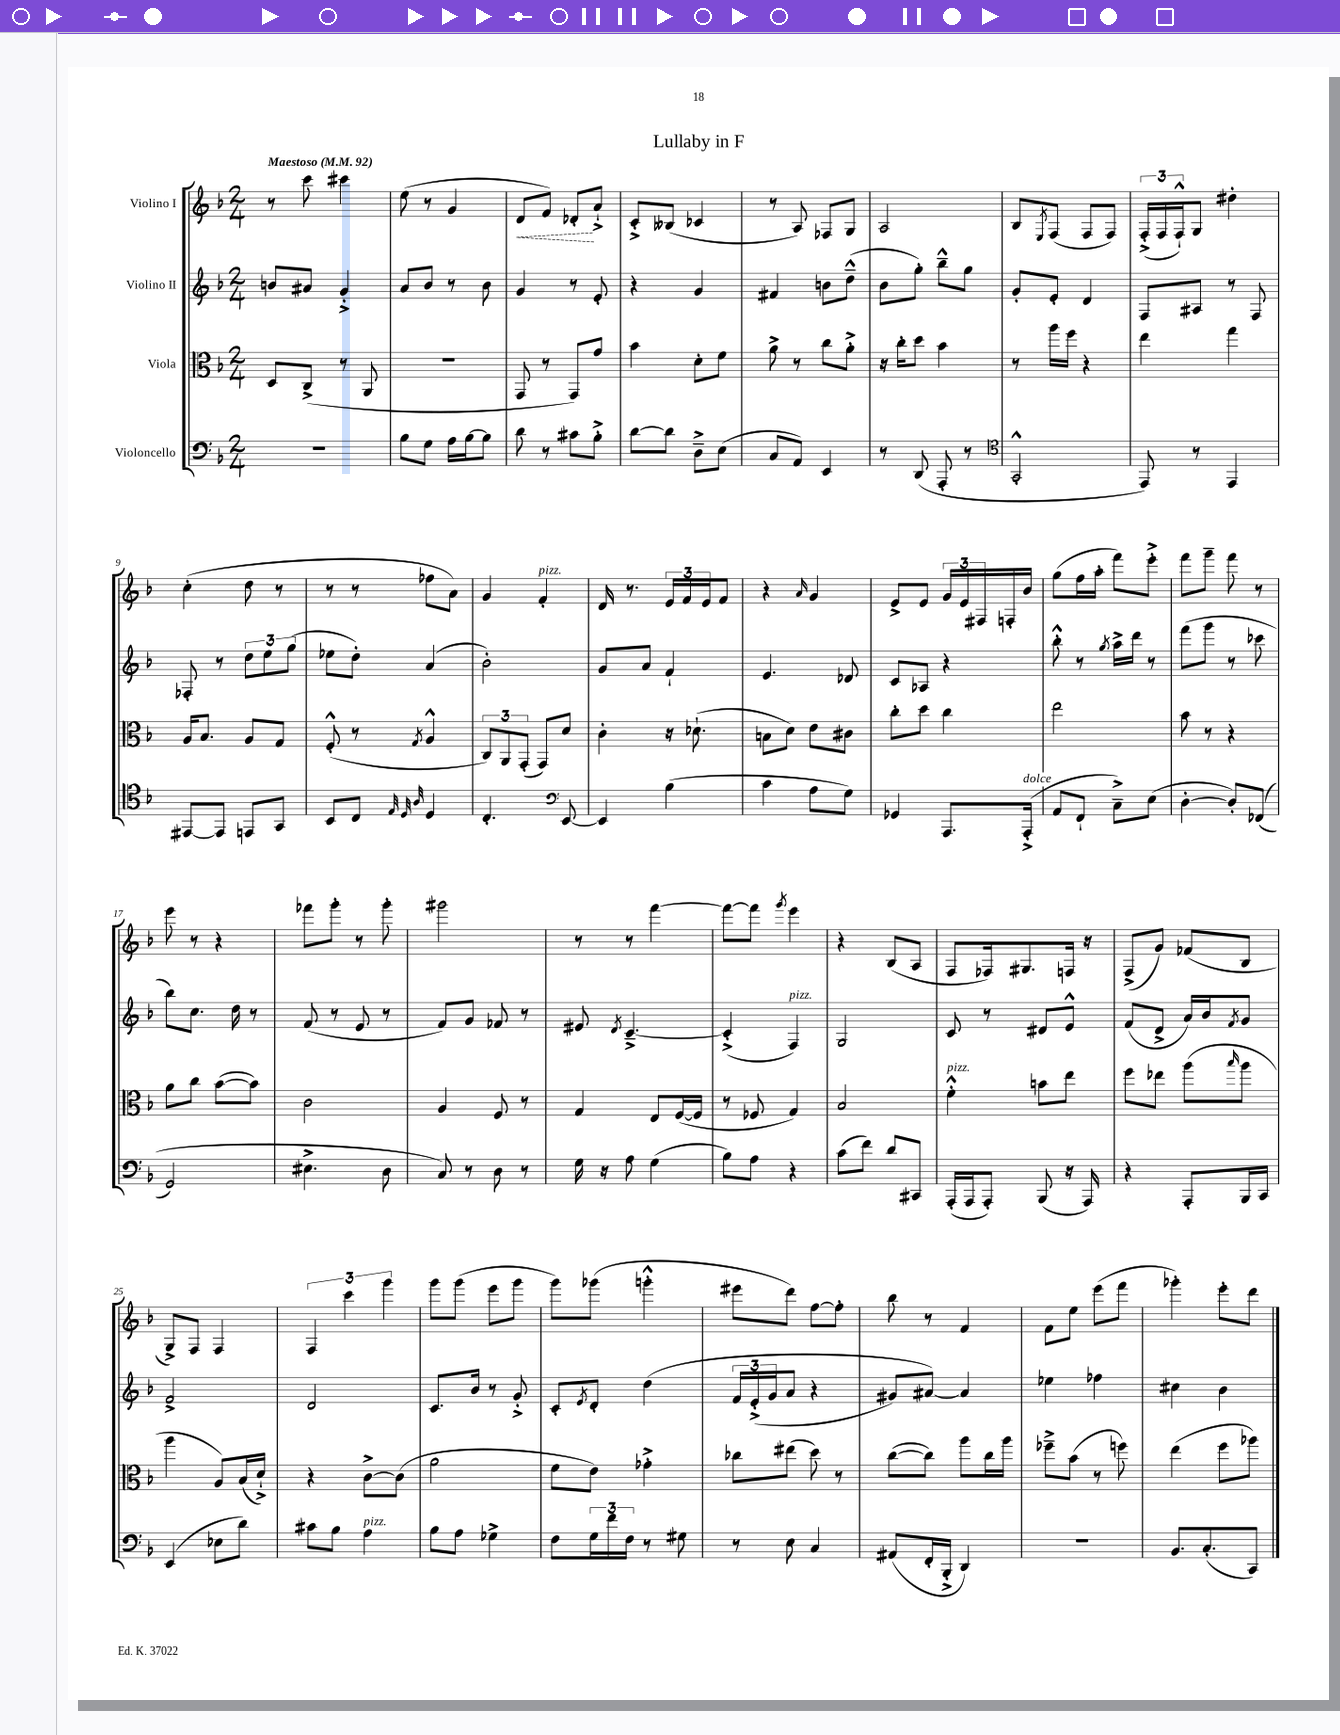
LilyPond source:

\header { title = "Lullaby in F" }
<<
\new StaffGroup <<
\new Staff = "s0" \with { instrumentName = "Violino I" } {
    \clef treble \key f \major \numericTimeSignature \time 2/4 \tempo "Maestoso" 4 = 92
    r8 c'''8 cis'''4 |
    e''8( r8 g'4 |
    \once \override Hairpin.style = #'dashed-line d'8\< f'8) des'8-.\! a'8-!-> |
    c'8-.-> beses8( ces'4 |
    r8 a8) fes8 g8 |
    a2 |
    bes8 \acciaccatura { e8 } f8( f8 f8) |
    \tuplet 3/2 { f16-.->( f16 f16-!-^) } g8 dis''4-. |
    c''4-.( d''8 r8 |
    r8 r8 fes''8 a'8) |
    g'4 f'4-.^\markup { \italic "pizz." } |
    d'16 r8. \tuplet 3/2 { e'16 f'16 e'16 } f'8 |
    r4 \grace { a'16 } g'4 |
    e'8-> e'8 \tuplet 3/2 { g'16 e'16 fis16 } f16-. bes'16 |
    g''8( f''16 a''16-. f'''8) e'''8-.-> |
    f'''8 g'''8-- f'''8 r8 |
    e'''8 r8 r4 |
    fes'''8 g'''8-. r8 g'''8-. |
    gis'''2 |
    r8 r8 f'''4~ |
    f'''8~ f'''8 \acciaccatura { g'''8 } e'''4 |
    r4 bes8( a8 |
    f8 fes16) gis8. f16 r16 |
    f8->( g'8) fes'8( bes8 |
    g8->) f8 f4 |
    \tuplet 3/2 { f4 c'''4 g'''4 } |
    g'''8 g'''8( e'''8 g'''8 |
    g'''8) ges'''8( g'''4-.-^ |
    eis'''8 d'''8) f''8~ f''8-. |
    bes''8 r8 f'4 |
    f'8 e''8 e'''8( f'''8 |
    ges'''4-.) e'''8-. d'''8 \bar "|." |
}
\new Staff = "s1" \with { instrumentName = "Violino II" } {
    \clef treble \key f \major \numericTimeSignature \time 2/4
    b'8 ais'8 g'4-.-> |
    a'8 bes'8 r8 bes'8 |
    g'4 r8 e'8-. |
    r4 g'4 |
    fis'4 b'8 d''8---^( |
    bes'8 g''8-.) bes''8---^ g''8 |
    g'8-. e'8-. d'4 |
    f8 ais8 r8 f8 |
    fes8-. r8 \tuplet 3/2 { d''8 e''8 g''8( } |
    ees''8 d''8-.) a'4( |
    bes'2-.) |
    g'8 a'8 f'4-! |
    e'4. des'8 |
    c'8 aes8 r4 |
    bes''8-.-^ r8 \acciaccatura { g''8 } a''16-> d'''16 r8 |
    f'''8( g'''8 r8 ces'''8 |
    bes''8) c''8. d''16 r8 |
    f'8( r8 e'8 r8 |
    f'8) g'8 fes'8 r8 |
    eis'8 \acciaccatura { d'8 } c'4.~---> |
    c'4-.->( f4^\markup { \italic "pizz." }) |
    g2 |
    c'8 r8 dis'8 e'8-^ |
    f'8( d'8-> a'16) bes'16 \acciaccatura { f'8 } g'8 |
    f'2-> |
    d'2 |
    c'8. bes'16 r8 g'8-.-> |
    c'8-. \acciaccatura { e'8 } d'8-. d''4\( |
    \tuplet 3/2 { f'16 e'16-.->( g'16 } a'8 r4 |
    gis'8) ais'8~\) ais'4 |
    ees''4 fes''4 |
    cis''4 bes'4 \bar "|." |
}
\new Staff = "s2" \with { instrumentName = "Viola" } {
    \clef alto \key f \major \numericTimeSignature \time 2/4
    d8 c8->( r8 a,8 |
    r2 |
    g,8 r8 g,8) g'8 |
    bes'4 d'8-. f'8 |
    a'8-> r8 c''8 a'8-.-> |
    r16 c''16-. d''8 bes'4 |
    r8 a''16 f''16 r4 |
    e''4 g''4 |
    a16 bes8. a8 g8 |
    f8-.-^( r8 \acciaccatura { g8 } a4-^ |
    \tuplet 3/2 { c8) a,8 g,8-.( } g,8) d'8 |
    c'4-. r16 des'8.-!( |
    b8 d'8) e'8 cis'8 |
    c''8-. d''8 c''4 |
    e''2 |
    bes'8 r8 r4 |
    a'8 c''8 bes'8~( bes'8) |
    c'2 |
    a4 f8 r8 |
    g4 e8 f16~( f16 |
    r8 fes8 g4) |
    bes2 |
    f'4-.-^^\markup { \italic "pizz." } b'8 e''8 |
    f''8 ees''8 a''8( \grace { bes''16 } a''8 |
    a''4 a8) bes16( d'16-!->) |
    r4 c'8~-> c'8( |
    a'2 |
    f'8 e'8) ges'4-.-> |
    ces''8 eis''8( d''8) r8 |
    c''8~( c''8) a''8 c''16 a''16 |
    fes''8---> bes'8( r8 f''8) |
    e''4( f''8 aes''8) \bar "|." |
}
\new Staff = "s3" \with { instrumentName = "Violoncello" } {
    \clef bass \key f \major \numericTimeSignature \time 2/4
    R2 |
    bes8 g8 a16 bes16~ bes8 |
    d'8 r8 cis'8 bes8-.-> |
    d'8~ d'8 d8---> e8( |
    c8 a,8) e,4 |
    r8 d,8( a,,8-. r8 |
    \clef tenor g,2-.-^ |
    e,8) r8 e,4 |
    eis,8~ eis,8 e,8 g,8 |
    bes,8 c8 \grace { e32 d32 a32 } d4 |
    c4.-. \clef bass e,8~ |
    e,4 bes4( |
    c'4 a8 g8) |
    ges,4 a,,8. a,,16-.->^\markup { \italic "dolce" }( |
    a,8 f,8-! c8--->) e8( |
    d4~-. d8-.) fes,8(\( |
    g,2) |
    eis4.-> d8 |
    c8\) r8 d8 r8 |
    g16 r16 a8 g4( |
    bes8) a8 r4 |
    c'8( f'8) d'8 cis,8 |
    a,,16-.( a,,16 a,,8-.) bes,,8( r16 a,,16) |
    r4 a,,8-. bes,,16 c,16 |
    e,4( ees8 d'8) |
    cis'8 bes8 a4^\markup { \italic "pizz." } |
    bes8 a8 ges4-> |
    f8 \tuplet 3/2 { g16 f'16 f16 } r8 gis8 |
    r8 e8 c4 |
    ais,8( f,16-. bes,,16-.-> d,4) |
    R2 |
    bes,8. c8.-.( c,8) \bar "|." |
}
>>
>>
